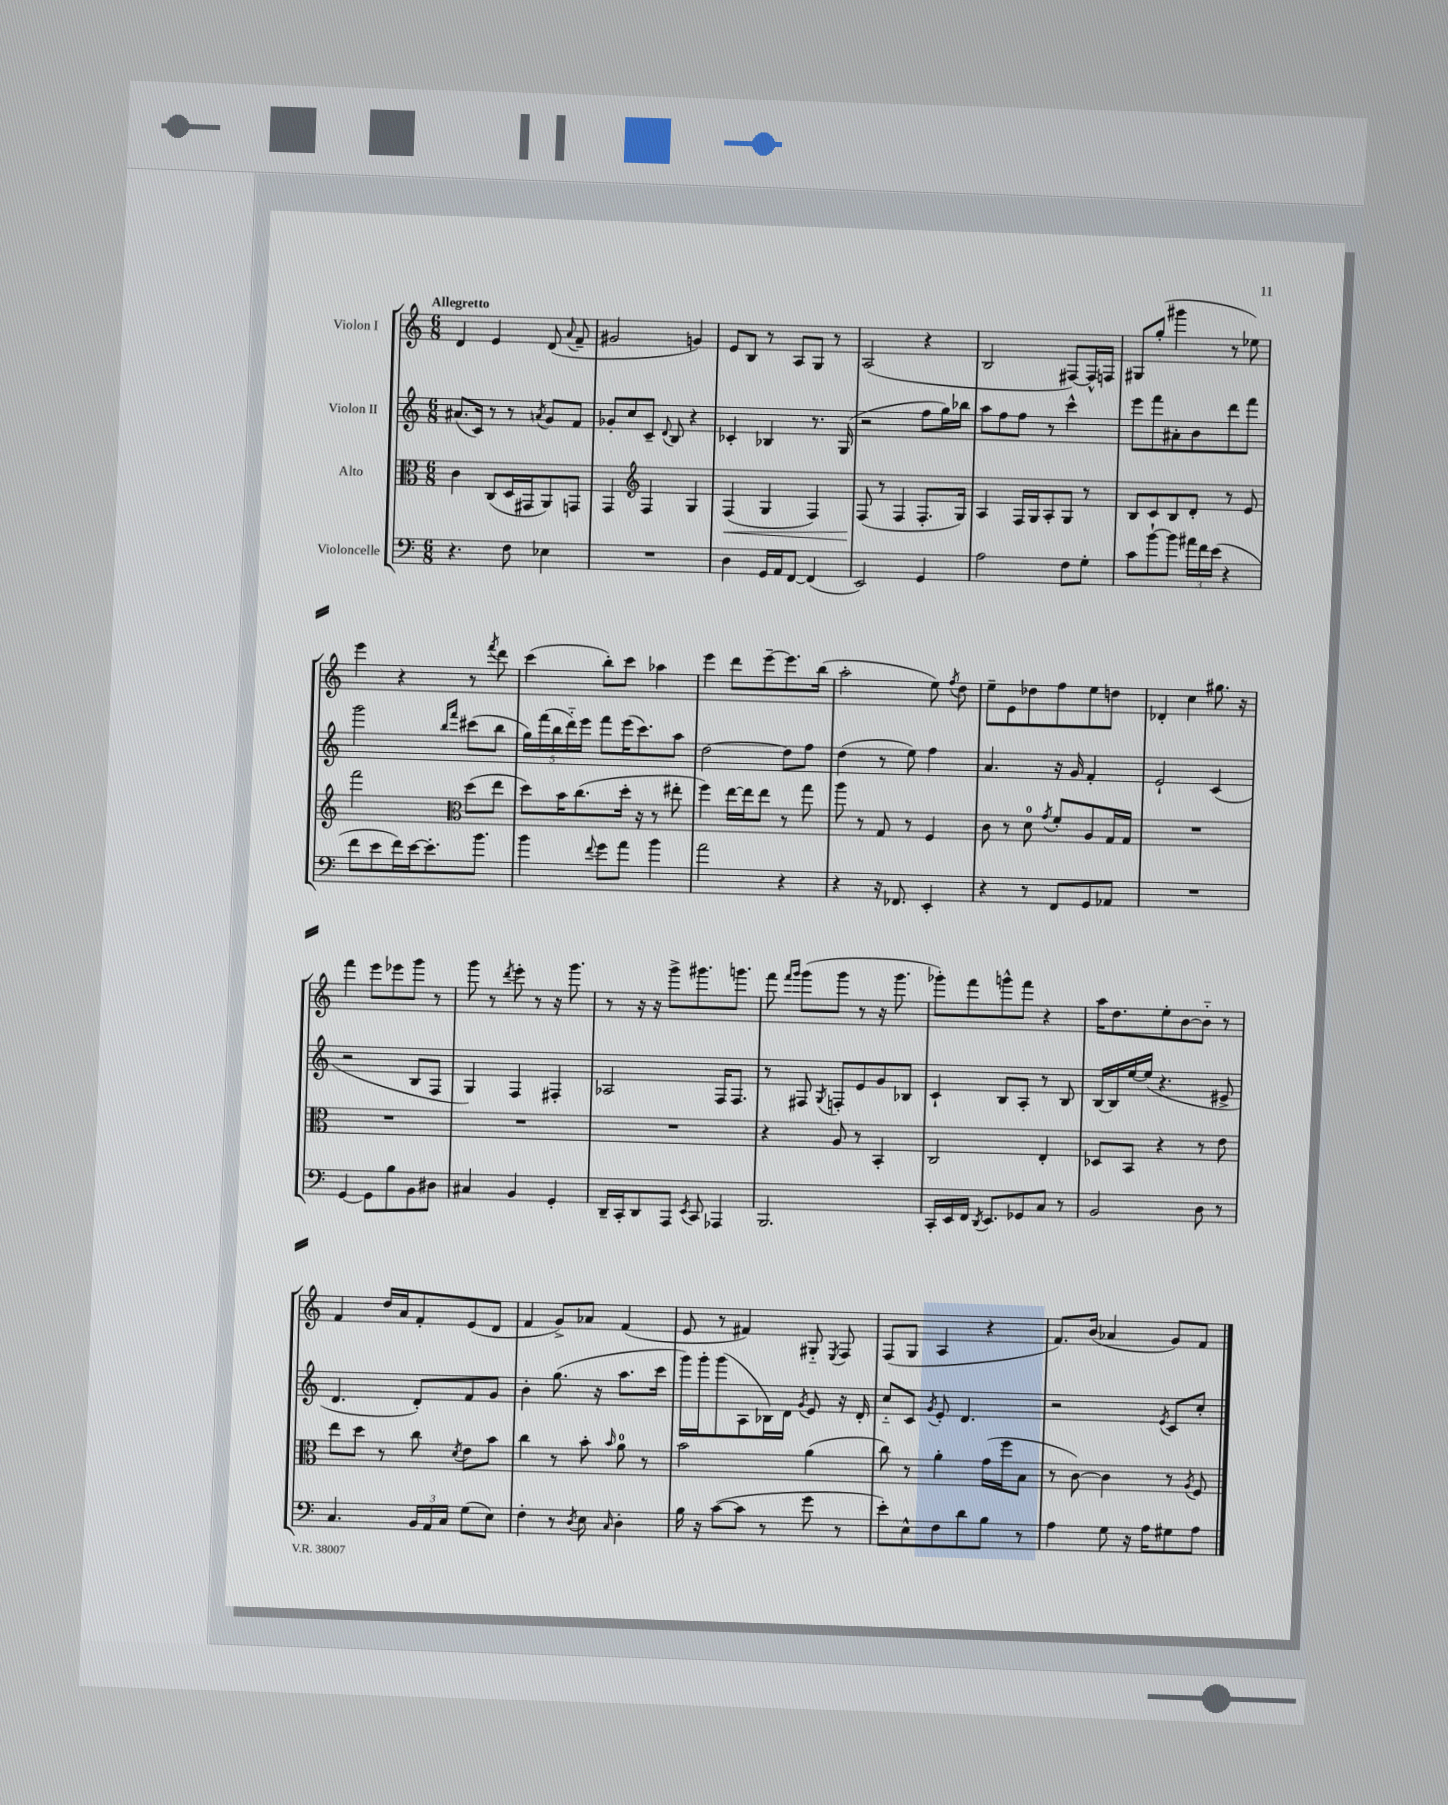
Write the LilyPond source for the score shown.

<<
\new StaffGroup <<
\new Staff = "s0" \with { instrumentName = "Violon I" } {
    \clef treble \key c \major \numericTimeSignature \time 6/8 \tempo "Allegretto"
    \autoBeamOff d'4 e'4 d'8( \appoggiatura { a'8 } f'8-- |
    gis'2 g'4) |
    e'8[ b8] r8 a8[ g8] r8 |
    a2( r4 |
    b2 fis8[~) fis16-^ f16] |
    gis8[ g''8]-.( gis'''4 r8 ees''8) |
    e'''4 r4 r8 \acciaccatura { f'''8 } d'''8 |
    c'''4( b''8[-.) c'''8] aes''4 |
    e'''4 d'''8[ e'''8~-- e'''8. b''16]( |
    a''2-. e''8) \acciaccatura { f''8 } d''8 |
    e''8[-- e'8 des''8 f''8 e''8 d''8] |
    des'4-. c''4 gis''8. r16 |
    f'''4 e'''8[ ees'''8 g'''8] r8 |
    g'''8 r8 \acciaccatura { d'''8 } e'''8-. r8 r16 g'''8. |
    r8 r16 r16 g'''8[-> gis'''8. g'''8.] |
    f'''8 \grace { f'''16[ g'''16] } g'''8[( g'''8] r8 r16 g'''8. |
    ges'''8[-.) f'''8 g'''8-^ f'''8] r4 |
    a''16[ d''8. e''8-. b'8~ b'8]-_ r8 |
    f'4 d''16[ a'16 f'8-. e'8( d'8] |
    f'4 g'8[->) aes'8] f'4( |
    e'8 r8 fis'4) gis8-_ \acciaccatura { e8 } f8 |
    f8[( g8] a4 r4 |
    f'8.[) b'16]( aes'4 g'8[) f'8] \bar "|." |
}
\new Staff = "s1" \with { instrumentName = "Violon II" } {
    \clef treble \key c \major \numericTimeSignature \time 6/8
    \autoBeamOff ais'8.[( c'16]) r8 r8 \acciaccatura { a'8 } g'8[ f'8] |
    ges'8[-. c''8 c'8]-- \appoggiatura { d'8 } b8 r4 |
    ces'4-. bes4 r8. g16( |
    r2 f''8[ g''16) bes''16] |
    a''8[ f''8 f''8] r8 c'''4-^ |
    e'''8[ f'''8 ais'8-. b'8 d'''8 f'''8] |
    g'''2 \grace { b''16[ f'''16] } cis'''8[( b''8] |
    \tuplet 5/4 { g''16[) f'''16( b''16 d'''16-_) e'''16] } f'''8[ e'''16( c'''8.) a''8] |
    d''2~ d''8[ f''8] |
    d''4( r8 e''8) f''4 |
    a'4. r16 g'16 f'4-. |
    e'2-! c'4( |
    r2 b8[ f8] |
    g4) f4 fis4-. |
    aes2 f16[ f8.] |
    r8 fis8 \acciaccatura { g8 } f8[-. e'8 g'8 bes8] |
    c'4-! b8[ a8]-. r8 b8 |
    b16[~ b16 e''16~ e''16]( r4. eis'8-> |
    d'4. d'8[-.) f'8 g'8] |
    b'4-. g''8.( r16 a''8.[ c'''16] |
    g'''16[) g'''16-. g'''8( a8 bes16) d'16] \acciaccatura { g'8 } e'8 r16 d'16-. |
    c''8[-_ c'8] \acciaccatura { g'8 } e'8-. d'4. |
    r2 \acciaccatura { e'8 } c'8[ c''8]-. \bar "|." |
}
\new Staff = "s2" \with { instrumentName = "Alto" } {
    \clef alto \key c \major \numericTimeSignature \time 6/8
    \autoBeamOff c'4 c8[( d16 gis,16 a,8) g,8] |
    g,4 \clef treble f4 g4 |
    f4\<( g4 f4) |
    f8\!( r8 f4 f8.[-. g16]) |
    a4 f16[ g16 a8-. g8] r8 |
    b8[ c'8 b8 d'8]-. r8 e'8 |
    f'''2 \clef alto d''8[( e''8] |
    d''8[) b'16 c''8.( d''16]-. r16 r8 eis''8-. |
    f''4) e''16[~ e''16 e''8] r8 g''8 |
    a''8 r8 g8 r8 f4 |
    c'8 r8 d'8-0 \acciaccatura { g'8 } f'8[-. a8 g16 g16] |
    R2. |
    R2. |
    R2. |
    R2. |
    r4 a8 r8 b,4-. |
    c2 e4-. |
    des8[ b,8] r4 r8 e'8 |
    e''8[ d''8] r8 c''8 \acciaccatura { d'8 } e'8[ b'8] |
    c''4 r8 b'8-. \grace { b'16 } a'8-0 r8 |
    b'2 a'4( |
    c''8) r8 a'4-. g'16[( f''16 b8] |
    r8 c'8~) c'4 r8 \acciaccatura { a8 } f8 \bar "|." |
}
\new Staff = "s3" \with { instrumentName = "Violoncelle" } {
    \clef bass \key c \major \numericTimeSignature \time 6/8
    \autoBeamOff r4. f8 ees4 |
    R2. |
    d4 g,16[ a,16 f,8]~ f,4( |
    e,2) g,4 |
    a2 f8[ g8]-. |
    c'8[ b'8~-! b'8] \tuplet 3/2 { ais'16[ f'16 e'16]( } r4 |
    f'8[ e'8 f'16) e'16~ e'8.-. b'8.] |
    b'4 \appoggiatura { f'8 } g'8[ a'8] b'4 |
    a'2 r4 |
    r4 r16 fes,8. e,4-. |
    r4 r8 f,8[ g,8 aes,8] |
    R2. |
    g,4~ g,8[ b8 b,8 dis8] |
    cis4 b,4 g,4-. |
    d,16[-- c,16-. d,8 a,,8] \acciaccatura { e,8 } c,8 aes,,4 |
    b,,2. |
    c,16[-. e,16 f,16] \acciaccatura { d,8 } e,8.[ ges,8 c8] r8 |
    b,2 d8 r8 |
    c4. \tuplet 3/2 { b,16[ a,16 c16] } g8[( e8]) |
    f4-. r8 \acciaccatura { d8 } e8 \grace { c16 } d4-. |
    b16 r16 c'8[~( c'8] r8 g'8 r8 |
    e'8[-.) e8-^ f8 d'8 b8] r8 |
    a4 g8 r16 a16[ gis8 a8] \bar "|." |
}
>>
>>
\layout { \context { \Score \remove "Bar_number_engraver" } }
